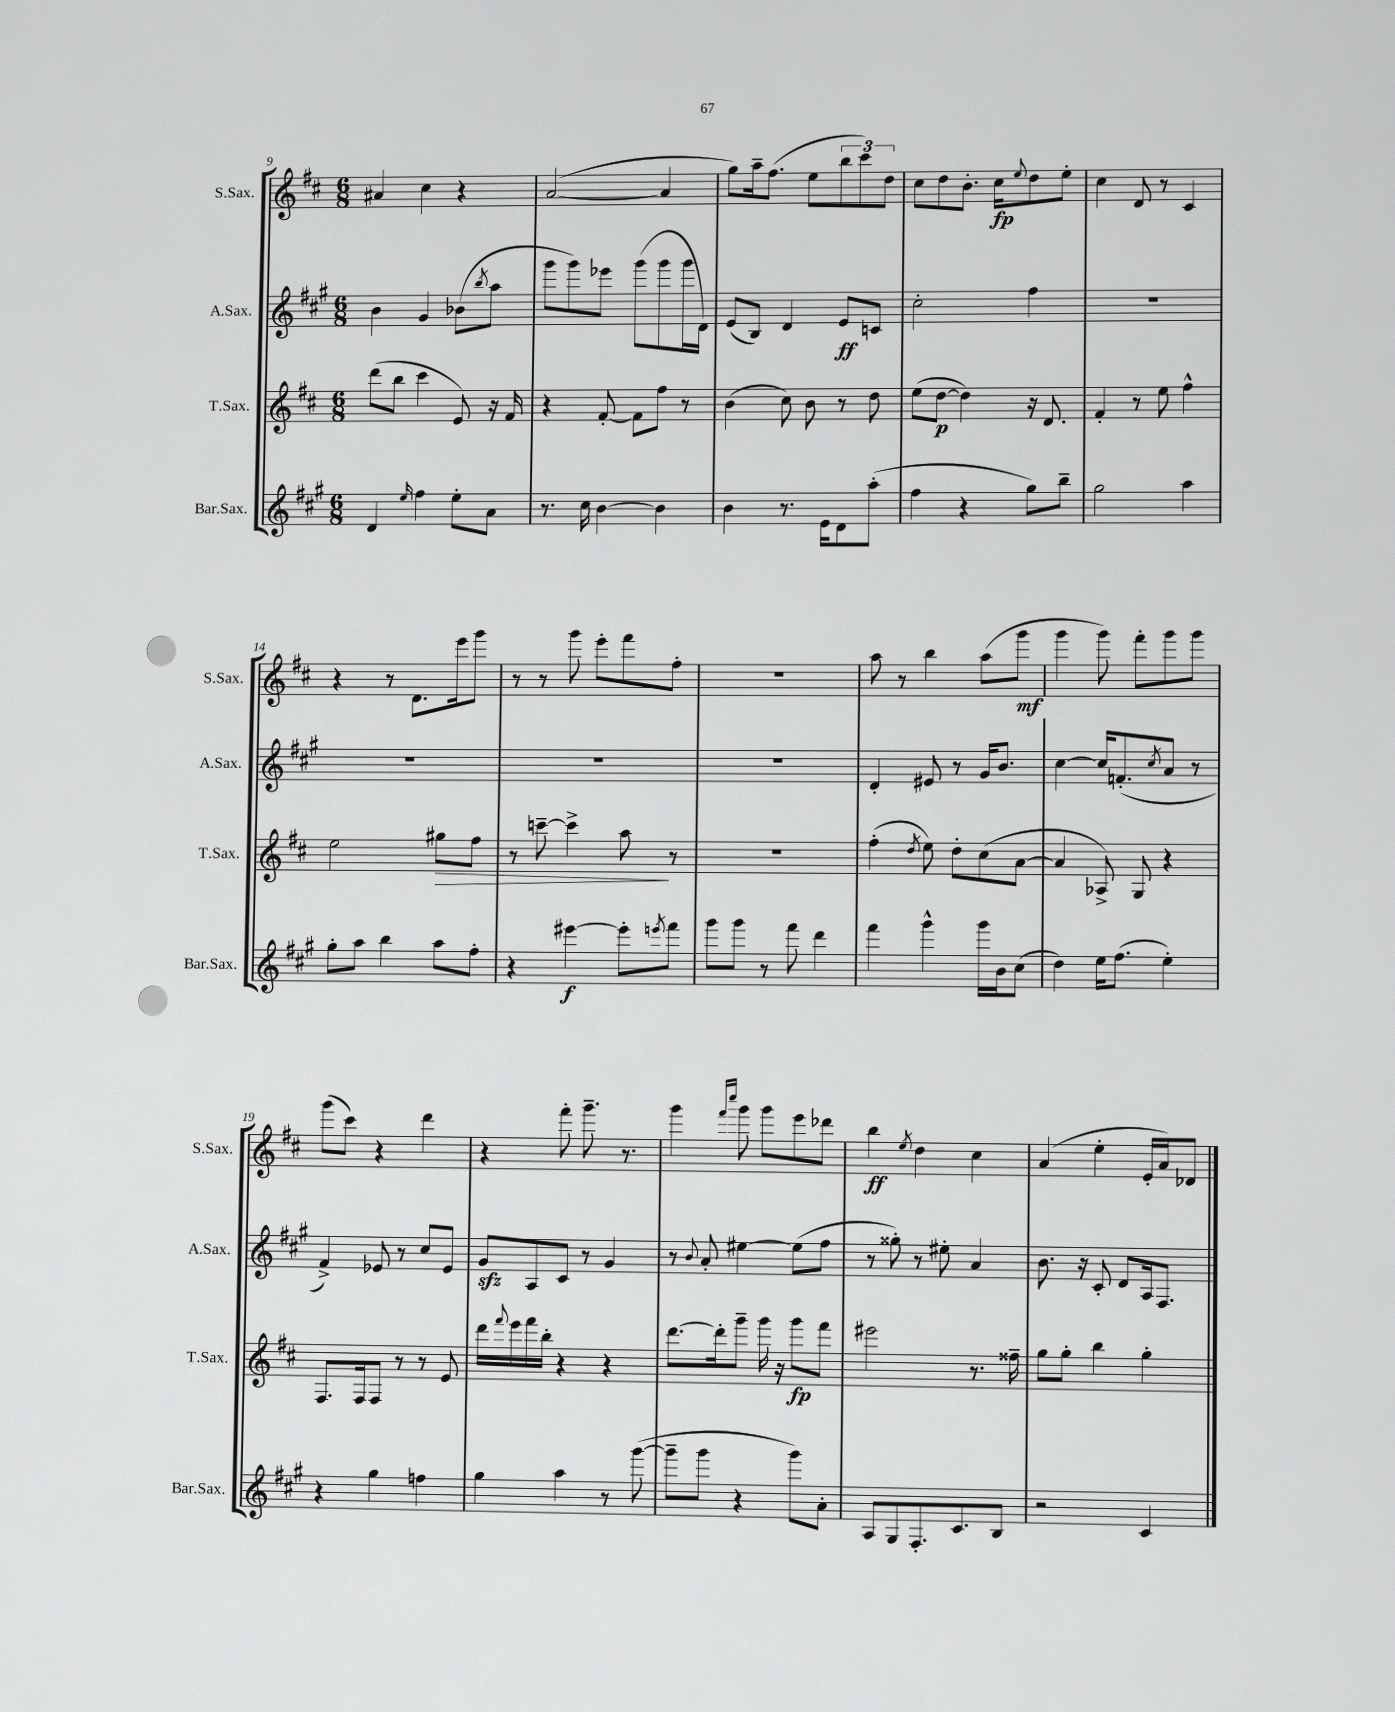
<<
\new StaffGroup <<
\new Staff = "s0" \with { instrumentName = "S.Sax." shortInstrumentName = "S.Sax." } {
    \clef treble \key d \major \numericTimeSignature \time 6/8
    ais'4 cis''4 r4 |
    a'2~( a'4 |
    g''8) a''16-- fis''8.( e''8 \tuplet 3/2 { b''8 cis'''8) d''8 } |
    cis''8 d''8 b'8.-. cis''16\fp \appoggiatura { e''8 } d''8 e''8-. |
    cis''4 d'8 r8 cis'4 |
    r4 r8 d'8. e'''16 g'''8 |
    r8 r8 g'''8 e'''8-. fis'''8 fis''8-. |
    R2. |
    a''8 r8 b''4 a''8( g'''8\mf |
    g'''4 g'''8) fis'''8-. g'''8 g'''8 |
    g'''8( cis'''8) r4 d'''4 |
    r4 fis'''8-. g'''8.-- r8. |
    g'''4 \grace { fis'''16 cis''''16 } g'''8 g'''8 e'''8 des'''8 |
    b''4\ff \acciaccatura { e''8 } d''4 cis''4 |
    a'4( e''4-. e'16-. a'16) des'8 \bar "|." |
}
\new Staff = "s1" \with { instrumentName = "A.Sax." shortInstrumentName = "A.Sax." } {
    \clef treble \key a \major \numericTimeSignature \time 6/8
    b'4 gis'4 bes'8( \acciaccatura { b''8 } a''8 |
    gis'''8 gis'''8) ees'''8 gis'''8( gis'''8 gis'''16 d'16) |
    e'8( b8) d'4 e'8\ff c'8 |
    cis''2-. fis''4 |
    R2. |
    R2. |
    R2. |
    R2. |
    d'4-. eis'8 r8 gis'16 b'8. |
    cis''4~ cis''16 f'8.-.( \acciaccatura { cis''8 } a'8 r8 |
    fis'4->) ees'8 r8 cis''8 ees'8 |
    gis'8\sfz a8 cis'8 r8 gis'4 |
    r8 \appoggiatura { b'8 } a'8-. eis''4~ eis''8( fis''8 |
    r8 gisis''8-.) r8 eis''8-. a'4 |
    b'8. r16 cis'8-. d'8 a16 fis8. \bar "|." |
}
\new Staff = "s2" \with { instrumentName = "T.Sax." shortInstrumentName = "T.Sax." } {
    \clef treble \key d \major \numericTimeSignature \time 6/8
    d'''8( b''8 cis'''4 e'8) r16 fis'16 |
    r4 fis'8~-. fis'8 fis''8 r8 |
    b'4( cis''8) b'8 r8 d''8 |
    e''8( d''8~\p d''4) r16 d'8. |
    fis'4-. r8 e''8 fis''4-^ |
    e''2 gis''8\> fis''8 |
    r8 c'''8~-- c'''4-> a''8\! r8 |
    R2. |
    fis''4-.( \acciaccatura { d''8 } e''8) d''8-. cis''8( a'8~ |
    a'4 aes8->) g8 r4 |
    fis8. fis16 fis8 r8 r8 e'8 |
    d'''16 \appoggiatura { fis'''8 } e'''16 fis'''16 b''16-. r4 r4 |
    d'''8.~ d'''16-. g'''8-- g'''16 r16 g'''8\fp fis'''8 |
    eis'''2 r8. fisis''16-- |
    g''8 g''8-. b''4 g''4-. \bar "|." |
}
\new Staff = "s3" \with { instrumentName = "Bar.Sax." shortInstrumentName = "Bar.Sax." } {
    \clef treble \key a \major \numericTimeSignature \time 6/8
    d'4 \grace { e''16 } fis''4 e''8-. a'8 |
    r8. cis''16 b'4~ b'4 |
    b'4 r8. e'16 d'8 a''8-.( |
    fis''4 r4 gis''8) b''8-- |
    gis''2 a''4 |
    gis''8-. a''8 b''4 a''8 fis''8-. |
    r4 eis'''4~\f eis'''8-. \acciaccatura { e'''8 } fis'''8 |
    gis'''8 gis'''8 r8 fis'''8 d'''4 |
    fis'''4 gis'''4-^ gis'''16 b'16 cis''8( |
    d''4) e''16 fis''8.( e''4-.) |
    r4 gis''4 f''4 |
    gis''4 a''4 r8 gis'''8~( |
    gis'''8-- gis'''8 r4 gis'''8) a'8-. |
    a8 gis8 fis8.-. cis'8. b8 |
    r2 cis'4 \bar "|." |
}
>>
>>
\layout { \context { \Score currentBarNumber = #9 } }
